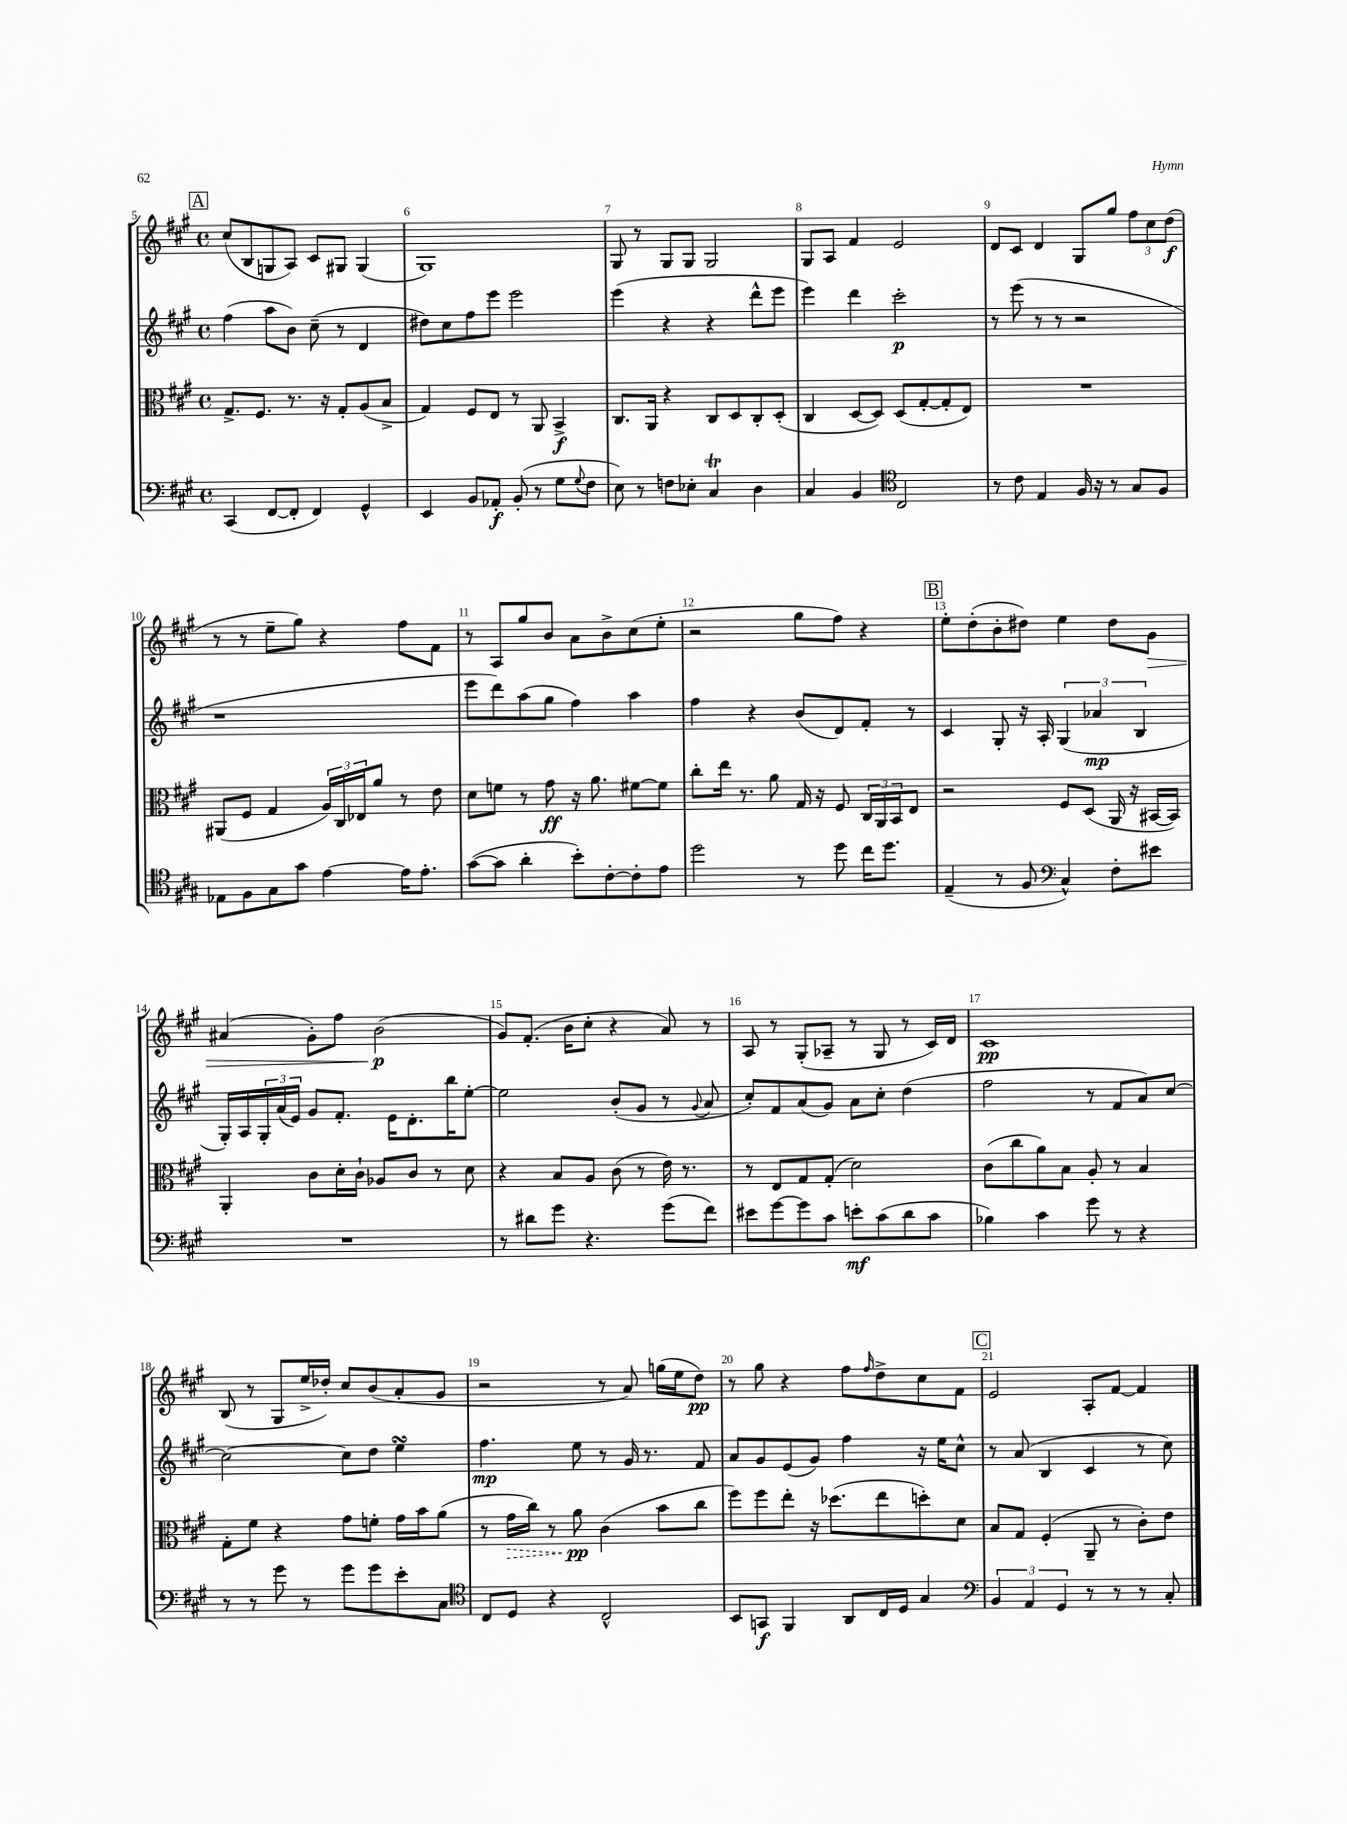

**kern	**kern	**kern	**kern
*staff4	*staff3	*staff2	*staff1
*clefF4	*clefC3	*clefG2	*clefG2
*k[f#c#g#]	*k[f#c#g#]	*k[f#c#g#]	*k[f#c#g#]
*M4/4	*M4/4	*M4/4	*M4/4
*met(c)	*met(c)	*met(c)	*met(c)
(4CC#	8.G#^	(4ff#	(8cc#
.	.	.	8B
.	8.F#	.	.
[8FF#	.	8aa	8G
8FF#']	8.r	8b)	8A)
4FF#)	.	(8cc#~	8c#
.	16r	.	.
.	8G#'	8r	8G#
4GG#^^	(8A	4d	(4G#
.	8B^	.	.
=	=	=	=
4EE	4G#)	8dd#)	1G#)
.	.	8cc#	.
8BB	8F#	8ff#	.
8AA-'	8E	8eee	.
(8BB'	8r	2eee	.
8r	8AA	.	.
8G#	4BB^	.	.
8qqG#	.	.	.
8F#	.	.	.
=	=	=	=
8E)	8.C#	(4eee	8G#
8r	.	.	8r
.	16AA	.	.
8F	4r	4r	8G#
8E-'	.	.	8G#
4C#	8C#	4r	2G#
.	8D	.	.
4D	8C#'	8ddd^^	.
.	(8D'	8eee	.
=	=	=	=
4C#	4C#	4eee)	8G#
.	.	.	8A
4BB	[8D	4ddd	4f#
.	8D])	.	.
*clefC4	*	*	*
2C#	(8D	2ccc#'	2e
.	[8G#'	.	.
.	8G#']	.	.
.	8E)	.	.
=	=	=	=
8r	1r	8r	8d
8c#	.	(8eee	8c#
4E	.	8r	4d
.	.	8r	.
16F#	.	2r	8G#
16r	.	.	.
8r	.	.	8gg#
8G#	.	.	12ff#
.	.	.	12cc#
8F#	.	.	.
.	.	.	(12dd
=	=	=	=
8E-	(8AA#	1r	8r
8F#	8F#	.	8r
8G#	4G#	.	8ee~
8g#	.	.	8gg#)
[4e	24A)	.	4r
.	24C#	.	.
.	24E-	.	.
.	8a	.	.
16e]	8r	.	8ff#
8.e'	.	.	.
.	8e	.	8f#
=	=	=	=
([8g#	8d	8eee	8r
8g#]	8f	8ddd)	8A
4a'	8r	(8aa	8gg#
.	8g#	8gg#	8b
8b')	16r	4ff#)	8a
.	8.a	.	.
[8c#'	.	.	8b^
8c#']	[8f#	4aa	(8cc#
8e	8f#]	.	8ee'
=	=	=	=
2dd	8cc#'	4ff#	2r
.	16ee	.	.
.	8.r	.	.
.	.	4r	.
.	8a	.	.
8r	16G#	(8b	8gg#
.	16r	.	.
8dd	8F#	8d)	8ff#)
16cc#	24C#	8f#'	4r
.	24AA	.	.
8.dd	.	.	.
.	24BB	.	.
.	8E	8r	.
=	=	=	=
(4E~	2r	4c#	8ee'
.	.	.	(8dd'
8r	.	8G#'	8b'
8F#	.	16r	8dd#)
.	.	16A'	.
*clefF4	*	*	*
4C#^^)	8F#	(6G#	4ee
.	(8D	.	.
.	.	6a-	.
8F#'	16AA	.	8dd#
.	16r	.	.
.	.	6B	.
8e#	[16BB#	.	8g#
.	16BB#])	.	.
=	=	=	=
1r	4AA'	16G#')	(4a#
.	.	16A	.
.	.	24G#'	.
.	.	(24a	.
.	.	24e)	.
.	8c#	8g#	8g#')
.	16d'	8.f#'	8ff#
.	16c#`	.	.
.	8A-	.	(2b
.	.	16e	.
.	8c#	8.d'	.
.	8r	.	.
.	.	16bb	.
.	8d	[8ee'	.
=	=	=	=
8r	4r	2ee]	8g#)
8d#	.	.	(8.f#'
8g#	8B	.	.
.	.	.	16b
4.r	8A	.	8cc#'
.	(8c#	(8b'	4r
.	8r	8g#	.
(8g#	16e)	8r	8a)
.	8.r	.	.
.	.	8qqg#	.
8f#)	.	8a	8r
=	=	=	=
8e#	8r	8cc#')	8A
[8g#	8E	8f#	8r
8g#]	8G#	(8a	(8G#'
8c#	(8G#'	8g#)	8A-~
8e'	2d)	8a	8r
(8c#	.	8cc#'	8G#
8d	.	(4dd	8r
8c#	.	.	16c#)
.	.	.	16d
=	=	=	=
4B-)	(8c#	2ff#	1c#
.	8cc#	.	.
4c#	8a)	.	.
.	8B	.	.
8g#	8A'	8r	.
8r	8r	8f#	.
4r	4B	8a)	.
.	.	[8cc#	.
=	=	=	=
8r	8G#'	2cc#_	(8B
8r	8f#	.	8r
8g#	4r	.	8G#
8r	.	.	16ee^
.	.	.	16dd-')
8g#	8g#	8cc#]	8cc#
8g#	8f'	8dd	(8b
8e'	16g#	4ee	8a'
.	16b	.	.
8C#	(8a	.	8g#
=	=	=	=
*clefC4	*	*	*
8C#	8r	4.ff#	2r
8D	16g#	.	.
.	16cc#)	.	.
4r	8r	.	.
.	8a	8ee	.
2C#^^	(4c#	8r	8r
.	.	16g#	8a)
.	.	8.r	.
.	8b	.	(16gg
.	.	.	16ee
.	8cc#	8f#	8dd)
=	=	=	=
8BB	8ff#)	8a	8r
8GG	8ff#	8g#	8gg#
4FF#	8ee'	(8e	4r
.	16r	8g#)	.
.	(8.dd-	.	.
8AA	.	4ff#	8ff#
.	.	.	16qqff#
16C#	8ee	.	8dd^
16D	.	.	.
4G#	8dd')	16r	8cc#
.	.	16ee	.
.	8d	8cc#^^	8f#
=	=	=	=
*clefF4	*	*	*
6BB	8B	8r	2e
.	8G#	(8a	.
6AA	.	.	.
.	(4F#'	4B	.
6GG#	.	.	.
8r	8AA~	4c#	8A'
8r	8r	.	[8f#
8r	8c#')	8r	4f#]
8C#'	8e	8cc#)	.
==	==	==	==
*-	*-	*-	*-
